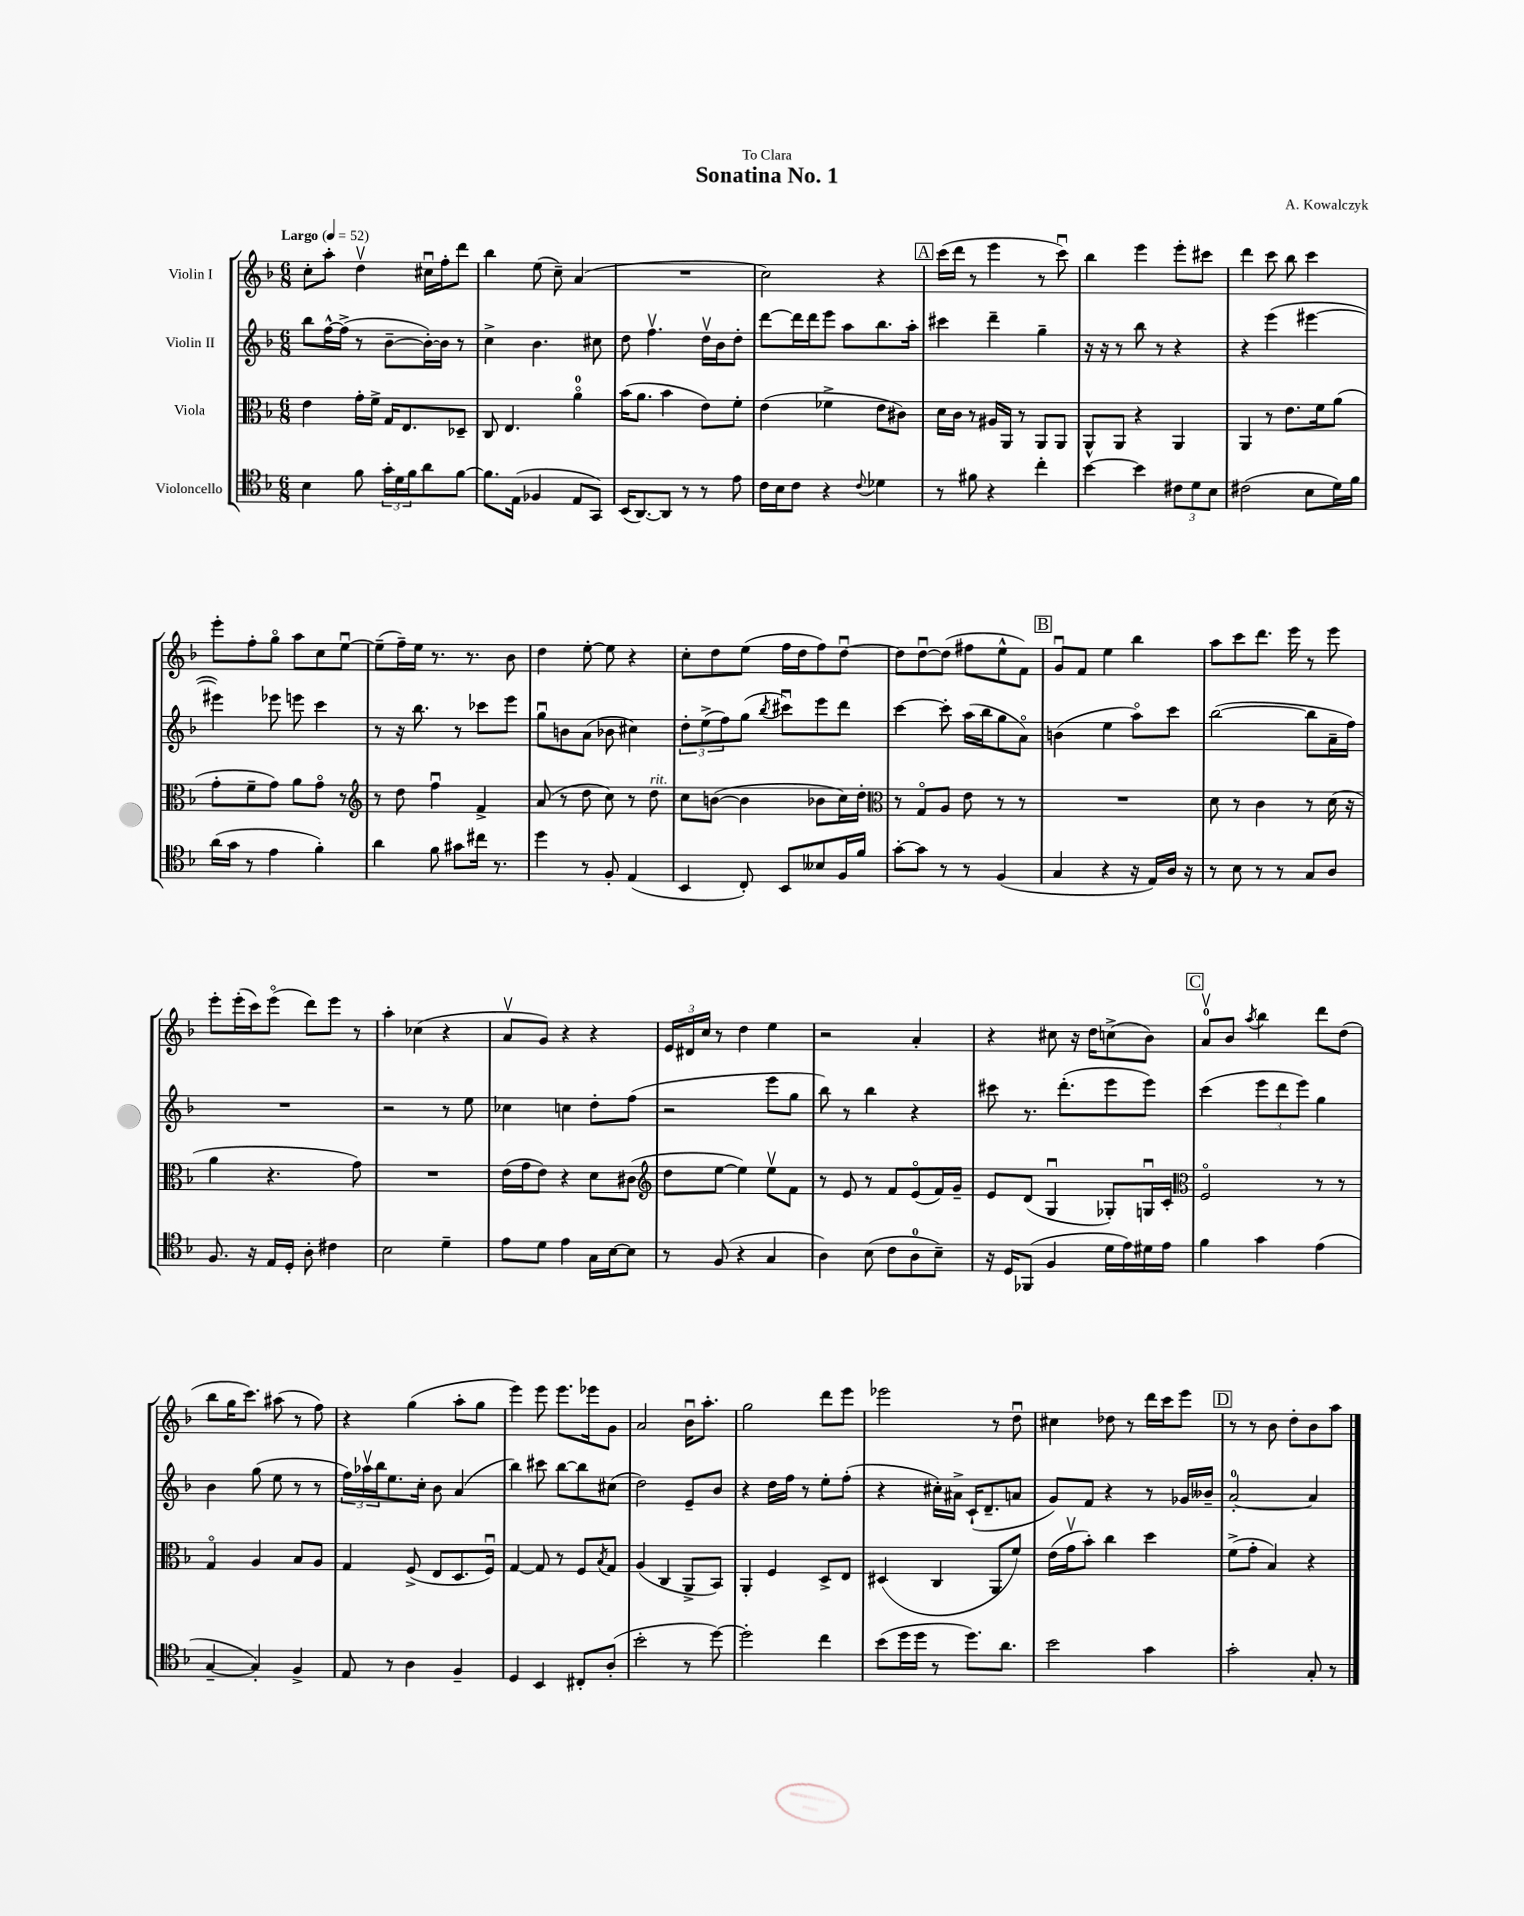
\header { title = "Sonatina No. 1" composer = "A. Kowalczyk" dedication = "To Clara" }
<<
\new StaffGroup <<
\new Staff = "s0" \with { instrumentName = "Violin I" } {
    \clef treble \key f \major \numericTimeSignature \time 6/8 \tempo "Largo" 4 = 52
    c''8-. a''8-. d''4\upbow cis''16\downbow f''16-. d'''8 |
    bes''4 e''8( c''8--) a'4( |
    R2. |
    c''2) r4 |
    \mark \markup { \box "A" } c'''16( d'''16 r8 e'''4 r8 c'''8\downbow) |
    bes''4 e'''4 e'''8-. cis'''8 |
    d'''4 c'''8 bes''8 c'''4 |
    e'''8-. f''8-. g''8\flageolet a''8 c''8 e''8~\downbow |
    e''8--( f''16--) e''16 r8. r8. bes'8 |
    d''4 e''8~-. e''8 r4 |
    c''8-. d''8 e''8( f''16 d''16 f''8) d''8~\downbow |
    d''8 d''8~\downbow d''8( fis''8 e''8-^ f'8) |
    \mark \markup { \box "B" } g'8\downbow f'8 e''4 bes''4 |
    a''8 c'''8 d'''8. e'''16 r8 e'''8 |
    e'''8-. e'''16-.( c'''16) e'''8\flageolet( d'''8) e'''8 r8 |
    a''4-. ces''4( r4 |
    a'8\upbow g'8) r4 r4 |
    \tuplet 3/2 { e'16 dis'16 c''16 } r8 d''4 e''4 |
    r2 a'4-. |
    r4 cis''8 r16 d''16 c''8->( bes'8) |
    \mark \markup { \box "C" } a'8-0\upbow bes'8 \acciaccatura { a''8 } bes''4 d'''8 d''8( |
    bes''8 g''16 c'''8.) ais''8( r8 f''8) |
    r4 g''4( a''8-. g''8 |
    e'''4) e'''8 e'''8. ees'''16 g'8 |
    a'2 bes'16\downbow a''8.-. |
    g''2 d'''8 e'''8 |
    ees'''2 r8 d''8\downbow |
    cis''4 des''8 r8 d'''16 c'''16 e'''8 |
    \mark \markup { \box "D" } r8 r8 bes'8 d''8-. bes'8 a''8 \bar "|." |
}
\new Staff = "s1" \with { instrumentName = "Violin II" } {
    \clef treble \key f \major \numericTimeSignature \time 6/8
    bes''8 f''16~-^ f''16->( r8 bes'8~-- bes'16~-.) bes'16 r8 |
    c''4-> bes'4. cis''8 |
    d''8 f''4.\upbow d''16\upbow bes'16 d''8-. |
    d'''8~ d'''16 d'''16 e'''8 a''8 bes''8. a''16-. |
    \mark \markup { \box "A" } cis'''4 d'''4-- g''4-- |
    r16 r16 r8 bes''8 r8 r4 |
    r4 e'''4( eis'''4~ |
    eis'''4) ees'''8 e'''8 c'''4 |
    r8 r16 bes''8. r8 ces'''8 e'''8 |
    g''8\downbow b'8 a'8( bes'8 cis''4) |
    \tuplet 3/2 { d''8-. e''8->( f''8) } g''8( \acciaccatura { bes''8 } cis'''8\downbow) e'''8 d'''8 |
    c'''4~ c'''8-. a''16( bes''16 g''8 a'8\flageolet) |
    \mark \markup { \box "B" } b'4( e''4 a''8\flageolet) c'''8 |
    bes''2~( bes''8 a'16-- f''16) |
    R2. |
    r2 r8 e''8 |
    ces''4 c''4 d''8-. f''8( |
    r2 e'''8 g''8 |
    bes''8) r8 bes''4 r4 |
    cis'''8 r8. d'''8.-.( e'''8 e'''8) |
    \mark \markup { \box "C" } c'''4( \tuplet 3/2 { e'''8 d'''8 e'''8) } g''4 |
    bes'4 g''8( e''8 r8 r8 |
    \tuplet 3/2 { f''16) aes''16\upbow bes''16 } e''8. c''16-. bes'8 a'4( |
    bes''4) cis'''8 bes''8~ bes''8 cis''8( |
    d''2) e'8-- bes'8 |
    r4 d''16 f''16 r8 e''8-. f''8-.( |
    r4 cis''16-.) ais'16-> c'16-!( d'8.-- a'8 |
    g'8) f'8 r4 r8 ges'16 beses'16-- |
    \mark \markup { \box "D" } a'2-0~-. a'4 \bar "|." |
}
\new Staff = "s2" \with { instrumentName = "Viola" } {
    \clef alto \key f \major \numericTimeSignature \time 6/8
    e'4 g'16-. f'16-> g16 e8. des8-- |
    c8 e4. a'4-0\flageolet |
    bes'16( a'8. bes'4 e'8) f'8-. |
    e'4( fes'4-> e'8 cis'8) |
    \mark \markup { \box "A" } d'16 c'16 r8 ais16 a,16 r8 a,8 a,8 |
    a,8-^ a,8 r4 a,4 |
    a,4 r8 e'8. f'16 a'8( |
    g'8-. f'8-- g'8) a'8 g'8\flageolet r8 |
    \clef treble r8 d''8 f''4\downbow f'4-> |
    a'8( r8 d''8 c''8) r8 d''8^\markup { \italic "rit." } |
    c''8 b'8~( b'4 bes'8 c''16) d''16-. |
    \clef alto r8 g8\flageolet a8 e'8 r8 r8 |
    \mark \markup { \box "B" } R2. |
    d'8 r8 c'4 r8 d'16( r16 |
    a'4 r4. g'8) |
    R2. |
    e'16( g'16 e'8) r4 d'8 cis'8( |
    \clef treble d''8 e''8~ e''4) e''8\upbow f'8 |
    r8 e'8 r8 f'8 e'8\flageolet( f'16) g'16-- |
    e'8 d'8( g4\downbow ges8-.) g16\downbow c'16-. |
    \mark \markup { \box "C" } \clef alto f2\flageolet r8 r8 |
    g4\flageolet a4 bes8 a8 |
    g4 f8->( e8 d8. f16\downbow) |
    g4~ g8 r8 f8 \acciaccatura { bes8 } g8 |
    a4( c4 a,8-> bes,8) |
    a,4-. f4 d8-> e8 |
    dis4( c4 a,8 f'8) |
    e'16( g'16\upbow bes'8-.) c''4 d''4 |
    \mark \markup { \box "D" } f'8->( g'8-. bes4) r4 \bar "|." |
}
\new Staff = "s3" \with { instrumentName = "Violoncello" } {
    \clef tenor \key f \major \numericTimeSignature \time 6/8
    bes4 f'8 \tuplet 3/2 { g'16-. d'16 f'16 } a'8 f'8~ |
    f'8. e16( fes4 e8 g,8) |
    bes,16( a,8.~) a,8 r8 r8 e'8 |
    c'16 bes16 c'8 r4 \appoggiatura { c'8 } des'4 |
    \mark \markup { \box "A" } r8 fis'8 r4 c''4-. |
    bes'4~ bes'4 \tuplet 3/2 { cis'8 d'8 bes8 } |
    cis'2( bes8 d'16) f'16 |
    a'16( g'16 r8 e'4 f'4-.) |
    a'4 f'8 gis'8 cis''16 r8. |
    d''4 r8 f8-. e4( |
    bes,4 c8-.) bes,8 beses8 f16 f'16 |
    g'8~-. g'8 r8 r8 f4( |
    \mark \markup { \box "B" } g4 r4 r16 e16) a16 r16 |
    r8 bes8 r8 r8 g8 a8 |
    f8. r16 e16 d16-. a8-. cis'4 |
    bes2 d'4-- |
    e'8 d'8 e'4 g16 bes16~ bes8 |
    r8 f8( r4 g4 |
    a4) bes8( c'8 a8-0 bes8--) |
    r16 d16 fes,8( f4 d'16 e'16) dis'16 e'16 |
    \mark \markup { \box "C" } f'4 g'4 e'4( |
    g4~-- g4-.) f4-> |
    e8 r8 a4 f4-- |
    d4 bes,4 cis8-. a8-.( |
    bes'2-. r8 d''8~) |
    d''2-. c''4 |
    bes'8( d''16 d''16 r8 d''8.) a'8. |
    bes'2 g'4 |
    \mark \markup { \box "D" } g'2-. g8-. r8 \bar "|." |
}
>>
>>
\layout { \context { \Score \remove "Bar_number_engraver" } }
